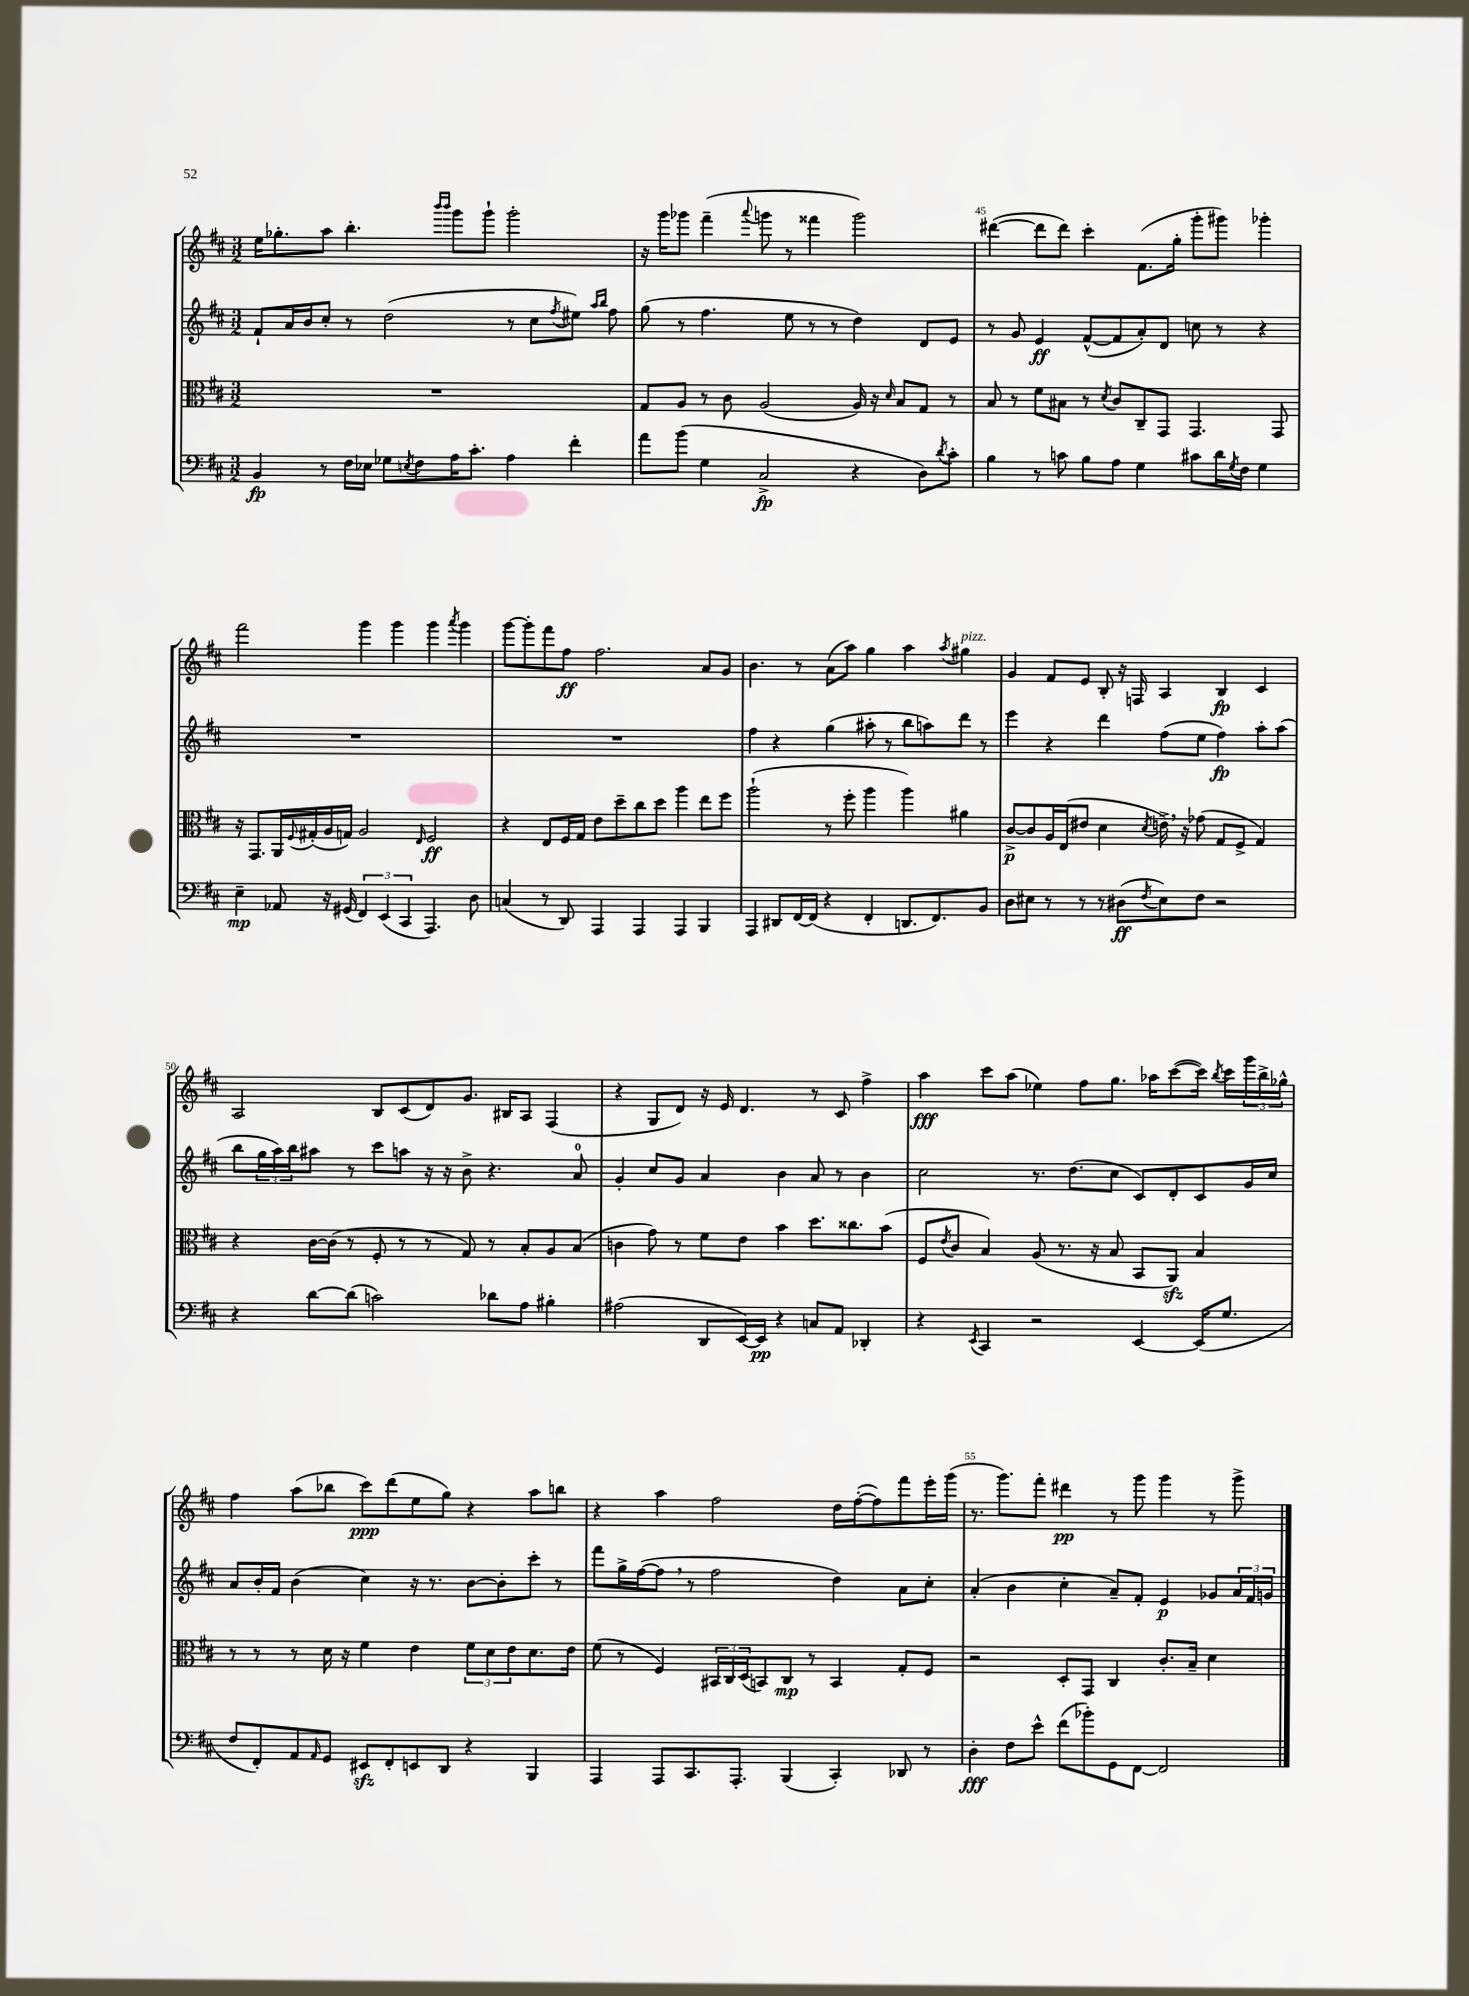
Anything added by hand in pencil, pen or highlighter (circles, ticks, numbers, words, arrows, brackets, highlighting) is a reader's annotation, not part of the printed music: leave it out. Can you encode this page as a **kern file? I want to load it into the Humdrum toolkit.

**kern	**kern	**kern	**kern
*staff4	*staff3	*staff2	*staff1
*clefF4	*clefC3	*clefG2	*clefG2
*k[f#c#]	*k[f#c#]	*k[f#c#]	*k[f#c#]
*M3/2	*M3/2	*M3/2	*M3/2
4BB	1.r	8f#`	16ee
.	.	.	8.gg-'
.	.	16a	.
.	.	16b	.
8r	.	8cc#'	8aa
16F#	.	8r	4.bb'
16E-	.	.	.
8G-	.	(2dd	.
8qE	.	.	.
8F#	.	.	.
.	.	.	16qqbbb
.	.	.	16qqbbb
16A	.	.	8ggg
8.c#'	.	.	.
.	.	.	8ggg`
4A	.	8r	2ggg'
.	.	8cc#	.
.	.	8qff#	.
4f#'	.	8ee#)	.
.	.	16qqaa	.
.	.	16qqbb	.
.	.	8ff#	.
=	=	=	=
8a	8G	(8gg	16r
.	.	.	16ggg
(8b	8A	8r	8ggg-
4G	8r	4.ff#	(4fff#~
.	8c#	.	.
.	.	.	8qqaaa
2C#^	(2A	.	8ggg
.	.	8ee	8r
.	.	8r	4fff##
.	.	8r	.
4r	16A)	4dd)	2ggg)
.	16r	.	.
.	16qqd	.	.
.	8B	.	.
8D)	8G	8d	.
8qd	.	.	.
8c#'	8r	8e	.
=	=	=	=
4B	8B	8r	([4ddd#
.	8r	8g	.
8r	8f#	4e	8ddd#]
8c	8B#	.	8ddd#)
8B	8r	([8f#^^	4ccc#'
.	8qd	.	.
8A	8c#	8f#]	.
4G	8C#~	8a')	(8.f#
.	8GG	8d	.
.	.	.	16gg'
8c#	4.GG	8cc	8ggg'
16d	.	8r	8ggg#)
8qG	.	.	.
16F#	.	.	.
4G	.	4r	4ggg-'
.	8GG	.	.
=	=	=	=
4E~	16r	1.r	2fff#
.	8.GG	.	.
8AA-	16AA	.	.
.	8qqF#	.	.
.	(16G#'	.	.
16r	16A	.	.
(16GG#	16G)	.	.
6FF#)	2A	.	4ggg
(6EE	.	.	.
.	.	.	4ggg
6CC#	.	.	.
.	16qqE	.	.
4.AAA)	2F#	.	4ggg
.	.	.	8qaaa
.	.	.	4ggg
8D	.	.	.
=	=	=	=
(4C	4r	1.r	[8ggg
.	.	.	8ggg']
8r	8E	.	8fff#
8DD)	16F#	.	8ff#
.	16G	.	.
4AAA	8e	.	2.ff#
.	8dd~	.	.
4AAA	8cc#	.	.
.	8dd	.	.
4AAA	4aa	.	.
4BBB	8ee	.	8a
.	8ff#	.	8g
=	=	=	=
4AAA	(2aa`	4ff#	4.b
8DD#	.	4r	.
[16FF#	.	.	8r
(16FF#]	.	.	.
4r	8r	(4gg	(8a
.	8ff#'	.	8aa)
4FF#'	4aa	8aa#'	4gg
.	.	8r	.
8.DD	4aa)	8bb	4aa
.	.	8aa)	.
8.FF#)	.	.	.
.	.	.	8qaa
.	4a#	8ddd	4gg#
8BB	.	8r	.
=	=	=	=
8D	[8c#^	4eee	4g
8E#	8c#]	.	.
8r	16A	4r	8f#
.	(16E	.	.
8r	8e#	.	8e
8r	4d	4ddd	8B'
(8D#	.	.	16r
.	.	.	16F
8qF#	8qd	.	.
8E#)	16e^)	(8ff#	4A
.	16r	.	.
8F#	(8g-	8ee	.
2r	8G	4ff#)	4B
.	8F#^	.	.
.	4G)	8aa'	4c#
.	.	(8aa	.
=	=	=	=
4r	4r	8bb	2A
.	.	24gg	.
.	.	24aa)	.
.	.	24bb	.
[8d	[16c#	8aa#	.
.	(16c#]	.	.
(8d]	8r	8r	.
2c)	8F#'	8ccc#	8B
.	8r	8aa	(8c#
.	8r	16r	8d)
.	.	16r	.
.	8G)	8b^	8.g
8d-	8r	4.r	.
.	.	.	16B#
8A	8B'	.	8A
4B#'	8A	.	(4F#
.	(8B	8a	.
=	=	=	=
(2A#	4c	4g'	4r
.	8g)	8cc#	8G
.	8r	8g	8d)
8DD	8f#	4a	16r
.	.	.	16e
[16EE)	8e	.	4.d
16EE]	.	.	.
4r	4b	4b	.
8C	8.dd	8a	8r
8AA	.	8r	8c#
.	8.cc##	.	.
4DD-'	.	4b	4ff#^
.	(8b	.	.
=	=	=	=
4r	8F#	2cc#	4aa
.	8qe	.	.
.	8c#	.	.
8qEE	.	.	.
4CC#	4B)	.	8ccc#
.	.	.	(8aa
2r	(8A	8.r	4ee-)
.	8.r	.	.
.	.	(8.dd	.
.	.	.	8ff#
.	16r	.	.
.	8B	8cc#	8.gg
[4EE	8BB	8c#)	.
.	.	.	16aa-
.	8AA)	8d'	([8ccc#
(16EE]	4B	8c#	16ccc#])
.	.	.	8qbb
8.G	.	.	16ccc#
.	.	16g	24ggg
.	.	.	24bb^
.	.	16cc#	.
.	.	.	24gg-^^
=	=	=	=
8F#	8r	8a	4ff#
8FF#')	8r	16b'	.
.	.	16f#	.
8AA	8r	(4b	(8aa
16qqAA	.	.	.
8GG	16d	.	8bb-
.	16r	.	.
8EE#	4f#	4cc#)	8ccc#)
8FF#'	.	.	(8ddd
8EE	4e	16r	8ee
.	.	8.r	.
8DD	.	.	8gg)
4r	12f#	[8b	4r
.	12d	.	.
.	.	8b']	.
.	12e	.	.
4BBB	8.d	8ccc#'	8aa
.	.	8r	8bb
.	16e	.	.
=	=	=	=
4AAA	(8f#	8fff#	4r
.	8r	16gg^	.
.	.	([16ff#	.
8AAA	4F#)	8ff#]	4aa
8.CC#	.	8r	.
.	24BB#	2ff#	2ff#
.	24C#	.	.
8.AAA'	.	.	.
.	(24D	.	.
.	8BB)	.	.
(4BBB	8C#	.	.
.	8r	.	.
4CC#')	4BB	4dd)	16dd
.	.	.	([16ff#'
.	.	.	8ff#])
8DD-	8G'	8a	8fff#
8r	8F#	8cc#'	16eee'
.	.	.	(16ggg
=	=	=	=
4D'	2r	(4a'	8.r
.	.	.	8.ggg)
8F#	.	4b	.
8e^^	.	.	8fff#'
(8f#	8D'	4cc#'	4ddd#
8b-')	8GG	.	.
8GG	4C#	8a~)	8r
[8FF#	.	8f#'	8ggg
2FF#]	8.c#'	4e	4ggg
.	16B~	.	.
.	4d	8g-	8r
.	.	24a	8ggg^
.	.	24f#	.
.	.	24g	.
==	==	==	==
*-	*-	*-	*-
